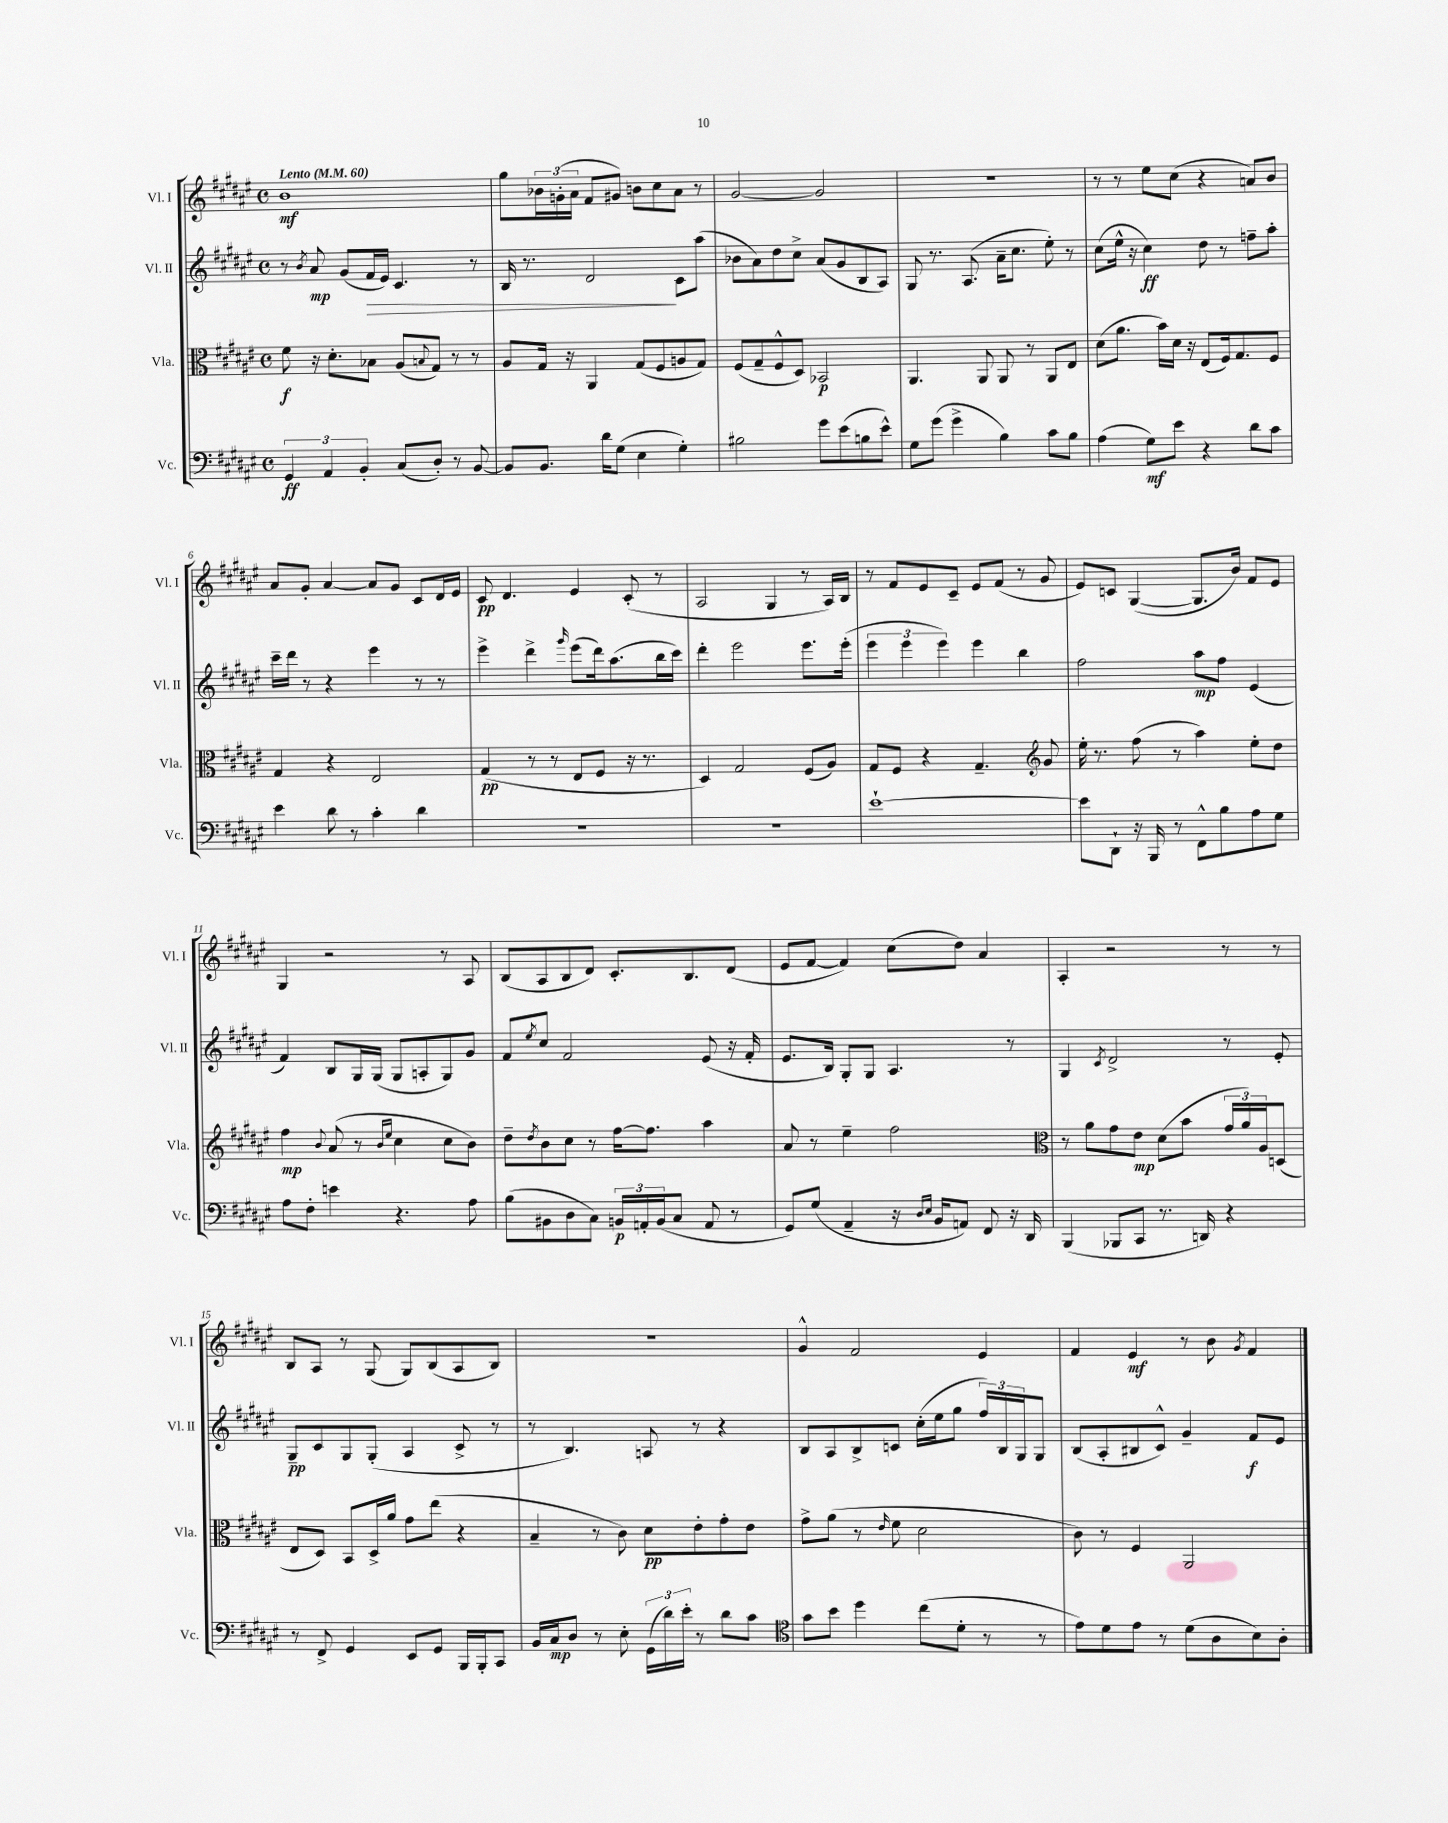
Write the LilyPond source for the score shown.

<<
\new StaffGroup <<
\new Staff = "s0" \with { instrumentName = "Vl. I" shortInstrumentName = "Vl. I" } {
    \clef treble \key fis \major \defaultTimeSignature \time 4/4 \tempo "Lento" 4 = 60
    b'1\mf |
    gis''8 \tuplet 3/2 { bes'16 g'16-.( ais'16 } fis'8 gis'8) b'8 cis''8 ais'8 r8 |
    gis'2~ gis'2 |
    R1 |
    r8 r8 eis''8 cis''8( r4 a'8) b'8 |
    ais'8 gis'8-. ais'4~ ais'8 gis'8 cis'8 dis'16 eis'16 |
    cis'8\pp dis'4. eis'4 cis'8-.( r8 |
    ais2 gis4 r8 ais16) b16 |
    r8 fis'8 eis'8 cis'8-- eis'8 fis'8( r8 gis'8 |
    eis'8) c'8 gis4~( gis8. b'16) fis'8 eis'8 |
    gis4 r2 r8 ais8 |
    b8( ais8 b8 dis'8) cis'8.-. b8. dis'8( |
    eis'8 fis'8~ fis'4) cis''8( dis''8) ais'4 |
    ais4-. r2 r8 r8 |
    b8 ais8 r8 gis8( gis8) b8( ais8 b8) |
    r1 |
    gis'4-^ fis'2 eis'4 |
    fis'4 eis'4\mf r8 b'8 \acciaccatura { gis'8 } fis'4 \bar "|." |
}
\new Staff = "s1" \with { instrumentName = "Vl. II" shortInstrumentName = "Vl. II" } {
    \clef treble \key fis \major \defaultTimeSignature \time 4/4
    r8 \acciaccatura { b'8 } ais'8\mp gis'8( fis'16\> eis'16) cis'4. r8 |
    b16 r8. dis'2\! cis'8 ais''8( |
    bes'8 ais'8) dis''8 cis''8-> ais'8( gis'8 b8 ais8) |
    gis8 r8. ais8.( ais'16-- cis''8. eis''8-.) r8 |
    cis''8( eis''16-^ r16 cis''4\ff) dis''8 r8 f''8-- ais''8-. |
    cis'''16-- dis'''16 r8 r4 eis'''4 r8 r8 |
    eis'''4-> dis'''4-> \grace { gis'''16 } eis'''8( dis'''16) ais''8.( b''16 cis'''16) |
    dis'''4-. eis'''2 eis'''8. eis'''16-.( |
    \tuplet 3/2 { eis'''4 eis'''4 eis'''4) } eis'''4 b''4 |
    fis''2 ais''8\mp fis''8 eis'4( |
    fis'4) b8 gis16 gis16( gis8 a8-. gis8) gis'8 |
    fis'8 \acciaccatura { eis''8 } cis''8 fis'2 eis'8( r16 fis'16-. |
    eis'8. b16) gis8-. gis8 ais4. r8 |
    gis4 \acciaccatura { cis'8 } dis'2-> r8 eis'8-. |
    gis8--\pp cis'8 gis8 gis8-.( ais4 cis'8-> r8 |
    r8 b4.) a8 r8 r4 |
    b8 ais8 b8-> c'8 cis''16-.( eis''16 gis''8 \tuplet 3/2 { fis''16) b16 gis16 } gis8 |
    b8( ais8-. bis8 cis'8-^) gis'4-- fis'8\f eis'8 \bar "|." |
}
\new Staff = "s2" \with { instrumentName = "Vla." shortInstrumentName = "Vla." } {
    \clef alto \key fis \major \defaultTimeSignature \time 4/4
    fis'8\f r16 dis'8.-. bes8 ais8( \appoggiatura { b8 } gis8) r8 r8 |
    ais8 gis16 r16 ais,4 gis8( fis8 a8 gis8) |
    fis8( gis8-- fis8-^ dis8) bes,2\p |
    ais,4. ais,8 ais,8 r8 ais,8 eis8 |
    dis'8( ais'8. b'16) dis'16 r16 eis8( fis16) gis8. fis8 |
    gis4 r4 eis2 |
    gis4\pp( r8 r8 eis8 fis8 r16 r8. |
    dis4) gis2 fis8( ais8) |
    gis8 fis8 r4 gis4.-- \clef treble gis'8 |
    eis''16-. r8. fis''8( r8 ais''4) eis''8-. dis''8 |
    fis''4\mp \appoggiatura { b'8 } ais'8( r8 \grace { b'16 eis''16 } cis''4 cis''8 b'8) |
    dis''8-- \acciaccatura { dis''8 } b'8 cis''8 r8 fis''16~ fis''8. ais''4 |
    ais'8 r8 eis''4-- fis''2 |
    \clef alto r8 ais'8 gis'8 eis'8\mp dis'8( b'8 \tuplet 3/2 { gis'16 ais'16) ais16 } d8( |
    eis8 dis8) b,8 dis16-> ais'16 gis'8 eis''8( r4 |
    b4-- r8 cis'8) dis'8\pp eis'8-. gis'8-. eis'8 |
    gis'8-> ais'8( r8 \grace { eis'16 } fis'8 dis'2 |
    cis'8) r8 fis4 ais,2 \bar "|." |
}
\new Staff = "s3" \with { instrumentName = "Vc." shortInstrumentName = "Vc." } {
    \clef bass \key fis \major \defaultTimeSignature \time 4/4
    \tuplet 3/2 { gis,4\ff ais,4 b,4-. } cis8( dis8-.) r8 b,8~ |
    b,8 b,8. dis'16 gis8( eis4 gis4-.) |
    bis2 gis'8 eis'8( b8 eis'8-^) |
    gis8 gis'8( gis'4-> b4) cis'8 b8 |
    ais4( gis8\mf) eis'8 r4 dis'8 cis'8 |
    eis'4 dis'8 r8 cis'4-. dis'4 |
    R1 |
    R1 |
    eis'1~-! |
    eis'8 dis,8-! r16 b,,16 r8 fis,8-^ b8 ais8 gis8 |
    ais8 fis8-. e'4 r4. ais8 |
    b8( bis,8 dis8 cis8) \tuplet 3/2 { b,16\p a,16-. b,16( } cis8 a,8 r8 |
    gis,8) gis8( ais,4-- r16 \grace { dis16 eis16 } b,16 a,8) fis,8 r16 dis,16 |
    b,,4( bes,,8 cis,8 r8. d,16) r4 |
    r8 fis,8-> gis,4 eis,8 gis,8 b,,16 b,,16-. cis,8 |
    b,16 cis16\mp dis8 r8 eis8-. \tuplet 3/2 { gis,16( dis'16) eis'16-. } r8 dis'8 cis'8 |
    \clef tenor gis'8 b'8 dis''4 cis''8( dis'8-. r8 r8 |
    eis'8) dis'8 eis'8 r8 dis'8( ais8 b8) ais8-. \bar "|." |
}
>>
>>
